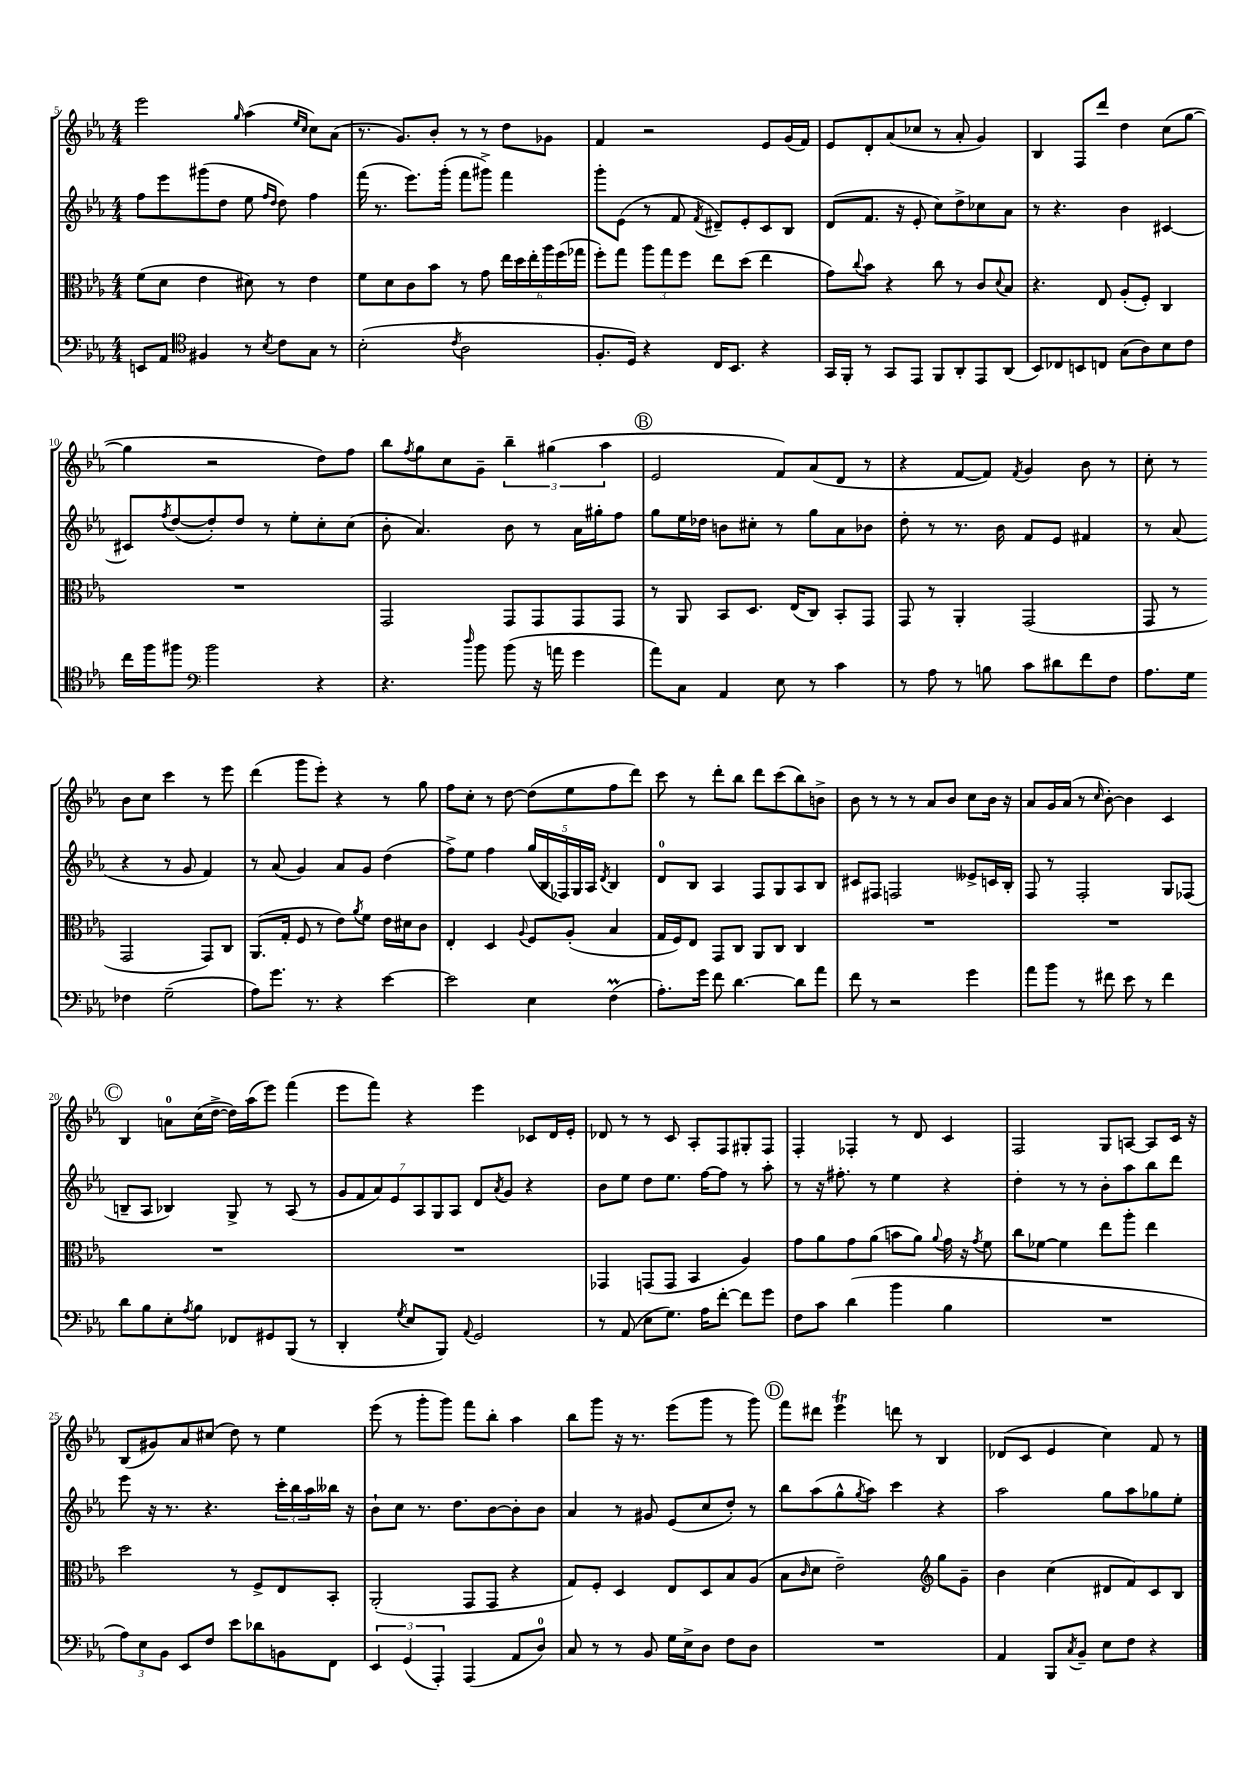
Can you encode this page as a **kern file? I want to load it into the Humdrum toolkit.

**kern	**kern	**kern	**kern
*part4	*part3	*part2	*part1
*staff4	*staff3	*staff2	*staff1
*clefF4	*clefC3	*clefG2	*clefG2
*k[b-e-a-]	*k[b-e-a-]	*k[b-e-a-]	*k[b-e-a-]
*M4/4	*M4/4	*M4/4	*M4/4
=5	=5	=5	=5
8EEn/L	(8f\L	8ff\L	2eee-\
8AA-/J	8d\J	8eee-\	.
*clefC4	*	*	*
4F#X/	4e-\	(8ggg#X\	.
.	.	8dd\J	.
.	.	.	16qqgg/
8r	8d#X\)	8ee-\	(4aa-\
.	.	16qqff/LL	.
8qB-/	.	16qqdd/JJ	.
8c\L	8r	8dd\)	.
.	.	.	16qqee-/LL
.	.	.	16qqcc/JJ
8G\J	4e-\	4ff\	8cc\L)
8r	.	.	(8a-\J
=6	=6	=6	=6
(2B-'\	8f\L	(16fff\	8.r
.	.	8.r	.
.	8d\	.	.
.	.	.	8.g/L)
.	8c\	8.eee-\L)	.
.	8b-\J	.	8b-'/J
.	.	(16ggg'\Jk	.
8qc/	.	.	.
2A-\	8r	8fff\L	8r
.	8g\	8ggg#X^\J)	8r
.	24ee-\LL	4fff\	8dd\L
.	24dd\	.	.
.	24ee-'\	.	.
.	24aa-\	.	8g-X\J
.	(24ff\	.	.
.	24gg-X\JJ	.	.
=7	=7	=7	=7
8.F'/L	8ff'\L)	8ggg'\L	4f/
.	8gg\J	(8e-\J	.
16D/Jk)	.	.	.
4r	12aa-\L	8r	2r
.	12gg\	.	.
.	.	8f/	.
.	12ff\J	.	.
.	.	8qf/	.
16C/KL	8ee-\L	8d#X~/L)	.
8.BB-/J	.	.	.
.	(8dd\J	8e-'/	.
4r	4ee-\	8c/	8e-/L
.	.	8B-/J	(16g/L
.	.	.	16f/JJ)
=8	=8	=8	=8
16GG/LL	8g\L)	(8d/L	8e-/L
16FF'/JJ	.	.	.
.	8qqcc/	.	.
8r	8b-\J	8.f/J	8d'/
8GG/L	4r	.	(8a-/
.	.	16r	.
8EE-/J	.	8e-'/	8cc-X/J
8FF/L	8cc\	8cc\L)	8r
8AA-'/	8r	8dd^\	8a-'/
8EE-/	8c/L	8cc-X\	4g/)
.	8qqd/	.	.
(8AA-/J	8B-/J	8a-\J	.
=9	=9	=9	=9
8BB-/L)	4.r	8r	4B-/
8C-X/	.	4.r	.
8BBn/	.	.	8F/L
8Cn/J	8E-/	.	8ddd/J
(8G\L	(8A-'/L	4b-\	4dd\
8A-\)	8F'/J)	.	.
8B-\	4C/	[4c#X/	(8cc\L
8c\J	.	.	[8gg\J
!!LO:LB:g=z
=10	=10	=10	=10
16cc\LL	1r	8c#X/L]	4gg\]
16ff\J	.	.	.
.	.	8qff/	.
8ff#X\J	.	([8dd/	.
*clefF4	*	*	*
2b-\	.	8dd'/])	2r
.	.	8dd/J	.
.	.	8r	.
.	.	8ee-'\L	.
4r	.	8cc'\	8dd\L)
.	.	(8cc\J	8ff\J
=11	=11	=11	=11
4.r	2GG/	8b-'\	8bb-\L
.	.	.	8qff/
.	.	4.a-/)	8gg\
.	.	.	8cc\
16qqdd/	.	.	.
8b-\	.	.	8g~\J
(8b-\	8GG/L	8b-\	6bb-~\
16r	8GG/	8r	.
.	.	.	(6gg#X\
16an\	.	.	.
4g\	8GG/	16a-\LL	.
.	.	16gg#X'\J	.
.	.	.	6aa-\
.	8GG/J	8ff\J	.
!!LO:REH:place=s1:t=B
=12	=12	=12	=12
8a-\L)	8r	8gg\L	2e-/
8C\J	8AA-/	16ee-\L	.
.	.	16dd-X\JJ	.
4AA-/	8BB-/L	8bn\L	.
.	8.D/J	8cc#X'\J	.
8E-\	.	8r	8f/L)
.	(16E-/KL	.	.
8r	8C/J)	8gg\L	(8a-/
4c\	8BB-'/L	8a-\	8d/J
.	8GG/J	8b-X\J	8r
=13	=13	=13	=13
8r	8GG/	8dd'\	4r
8A-\	8r	8r	.
8r	4AA-'/	8.r	[8f/L
8Bn\	.	.	8f/J])
.	.	16b-\	.
.	.	.	8qf/
8c\L	(2GG/	8f/L	4g/
8d#X\	.	8e-/J	.
8f\	.	4f#X/	8b-\
8F\J	.	.	8r
=14	=14	=14	=14
8.A-\L	8GG/	8r	8cc'\
.	8r	(8a-/	8r
16G\Jk	.	.	.
4F-X\	2GG/	4r	8b-\L
.	.	.	8cc\J
(2G~\	.	8r	4ccc\
.	.	8g/	.
.	8GG/L)	4f/)	8r
.	8C/J	.	8eee-\
!!LO:LB:g=z
=15	=15	=15	=15
8A-\L)	(8.AA-/L	8r	(4ddd\
8.g\J	.	(8a-/	.
.	16G'/Jk	.	.
.	8F/	4g/)	8ggg\L
8.r	.	.	.
.	8r	.	8eee-'\J)
4r	8e-\L)	8a-/L	4r
.	8qa-/	.	.
.	8f\J	8g/J	.
[4e-\	16e-\LL	(4dd\	8r
.	16d#X\J	.	.
.	8c\J	.	8gg\
=16	=16	=16	=16
2e-\]	4E-'/	8ff^\L)	8ff\L
.	.	8ee-\J	8cc'\J
.	4D/	4ff\	8r
.	.	.	[8dd\
.	8qqA-/	.	.
4E-\	8F/L	(20gg/LL	(8dd\L]
.	.	20B-/	.
.	.	20F-X/)	.
.	(8A-'/J	.	8ee-\
.	.	20G/	.
.	.	20A-/JJ	.
.	.	8qd/	.
(4FM\	4B-/	4B-/	8ff\
.	.	.	8ddd\J)
=17	=17	=17	=17
8.A-'\L)	16G/LL	8d/L	8ccc\
.	16F/J)	.	.
.	8E-/J	8B-/J	8r
16g\Jk	.	.	.
8f\	8GG/L	4A-/	8ddd'\L
[4.d\	8C/J	.	8bb-\J
.	8AA-/L	8F/L	8ddd\L
.	8C/J	8G/	(8ccc\
8d\L]	4C/	8A-/	8bb-\)
8a-\J	.	8B-/J	8bn^\J
=18	=18	=18	=18
8f\	1r	8c#X/L	8b-\
8r	.	8F#X/J	8r
2r	.	2Fn/	8r
.	.	.	8r
.	.	.	8a-/L
.	.	.	8b-/J
4g\	.	8e--X^/L	8cc\L
.	.	16cn/L	16b-\Jk
.	.	16B-'/JJ	16r
=19	=19	=19	=19
8a-\L	1r	8F/	8a-/L
8b-\J	.	8r	16g/L
.	.	.	(16a-/JJ
8r	.	2F'/	8r
.	.	.	16qqcc/
8f#X\	.	.	[8b-'\)
8e-\	.	.	4b-\]
8r	.	.	.
4f#\	.	8G/L	4c/
.	.	(8F-X/J	.
!!LO:LB:g=z
!!LO:REH:place=s1:t=C
=20	=20	=20	=20
8d\L	1r	8Bn~/L	4B-/
8B-\	.	8A-/J	.
8E-'\	.	4B-X/)	8an\L
8qA-/	.	.	.
8B-\J	.	.	(16cc\L
.	.	.	[16dd^\JJ
8FF-X/L	.	8G^/	16dd\LL])
.	.	.	(16aa-\J
8GG#X/	.	8r	8eee-\J)
(8BBB-/J	.	(8A-/	(4fff\
8r	.	8r	.
=21	=21	=21	=21
4DD'/	1r	14g/L	8eee-\L
.	.	14f/	.
.	.	.	8fff\J)
.	.	14a-/)	.
.	.	14e-/	.
8qG/	.	.	.
8E-/L	.	.	4r
.	.	14A-/	.
.	.	14G/	.
8BBB-/J)	.	.	.
.	.	14A-/J	.
8qqAA-/	.	.	.
2GG/	.	8d/L	4eee-\
.	.	8qa-/	.
.	.	8g/J	.
.	.	4r	8c-X/L
.	.	.	16d/L
.	.	.	16e-'/JJ
=22	=22	=22	=22
8r	4GG-X/	8b-\L	8d-X/
(8AA-/	.	8ee-\J	8r
8E-\L	(8GGn/L	8dd\L	8r
8.G\J)	8GG/J	8.ee-\J	8c/
.	4BB-/	.	8A-'/L
16A-\KL	.	[16ff\KL	.
[8f'\J	.	8ff\J]	8F/
8f\L]	4A-/)	8r	8G#X'/
8g\J	.	8aa-'\	8F/J
=23	=23	=23	=23
8F\L	8g\L	8r	4F'/
8c\J	8a-\	16r	.
.	.	8.ff#X'\	.
(4d\	8g\	.	4F-X'/
.	(8a-\J	8r	.
4b-\	8bn\L	4ee-\	8r
.	8a-\J)	.	8d/
.	8qqa-/	.	.
4B-\	16g\	4r	4c/
.	16r	.	.
.	8qg/	.	.
.	8f\	.	.
=24	=24	=24	=24
1r	8cc\L	4dd'\	2F/
.	[8f-X\J	.	.
.	4f-\]	8r	.
.	.	8r	.
.	8ee-\L	8b-'\L	8G/L
.	8aa-'\J	8aa-\	[8An/J
.	4ee-\	8bb-\	8A/L]
.	.	8ddd\J	16c/Jk
.	.	.	16r
!!LO:LB:g=z
=25	=25	=25	=25
12A-\L)	2dd\	8eee-\	(8B-/L
12E-\	.	.	.
.	.	16r	8g#X/)
12BB-\J	.	.	.
.	.	8.r	.
8EE-/L	.	.	8a-/
8F/J	.	4.r	(8cc#X/J
8e-\L	8r	.	8dd\)
8d-X\	8F^/L	.	8r
8BBn\	8E-/	24ccc'\LL	4ee-\
.	.	24bb-\	.
.	.	24aa-\	.
8FF\J	8BB-'/J	16bb--X\JJ	.
.	.	16r	.
=26	=26	=26	=26
6EE-/	(2AA-'/	8b-`\L	(8eee-\
.	.	8cc\J	8r
(6GG/	.	.	.
.	.	8.r	8ggg'\L
6AAA-'/)	.	.	.
.	.	.	8ggg\J)
.	.	8.dd\L	.
(4AAA-/	8GG/L	.	8fff\L
.	8GG/J	[8b-\	8bb-'\J
8AA-/L	4r	8b-'\]	4aa-\
8D/J)	.	8b-\J	.
=27	=27	=27	=27
8C/	8G/L)	4a-/	8bb-\L
8r	8F'/J	.	8ggg\J
8r	4D/	8r	16r
.	.	.	8.r
8BB-/	.	8g#X/	.
16G\LL	8E-/L	(8e-/L	(8eee-\L
16E-^\J	.	.	.
8D\J	8D/	8cc/	8ggg\J
8F\L	8B-/	8dd'/J)	8r
8D\J	(8A-/J	8r	8ggg\)
!!LO:REH:place=s1:t=D
=28	=28	=28	=28
1r	8B-\L	8bb-\L	8fff\L
.	16qqc/	.	.
.	8d\J	(8aa-\	8ddd#X\J
.	2e-~\)	8gg^^\	4eee-T\
.	.	8qgg/	.
.	.	8aa-\J)	.
.	.	4ccc\	8dddn\
.	.	.	8r
*	*clefG2	*	*
.	8gg\L	4r	4B-/
.	8g~\J	.	.
=29	=29	=29	=29
4AA-/	4b-\	2aa-\	(8d-X/L
.	.	.	8c/J
8BBB-/L	(4cc\	.	4e-/
8qC/	.	.	.
8BB-~/J	.	.	.
8E-\L	8d#X/L	8gg\L	4cc\)
8F\J	8f/)	8aa-\	.
4r	8c/	8gg-X\	8f/
.	8B-/J	8ee-'\J	8r
==	==	==	==
*-	*-	*-	*-
